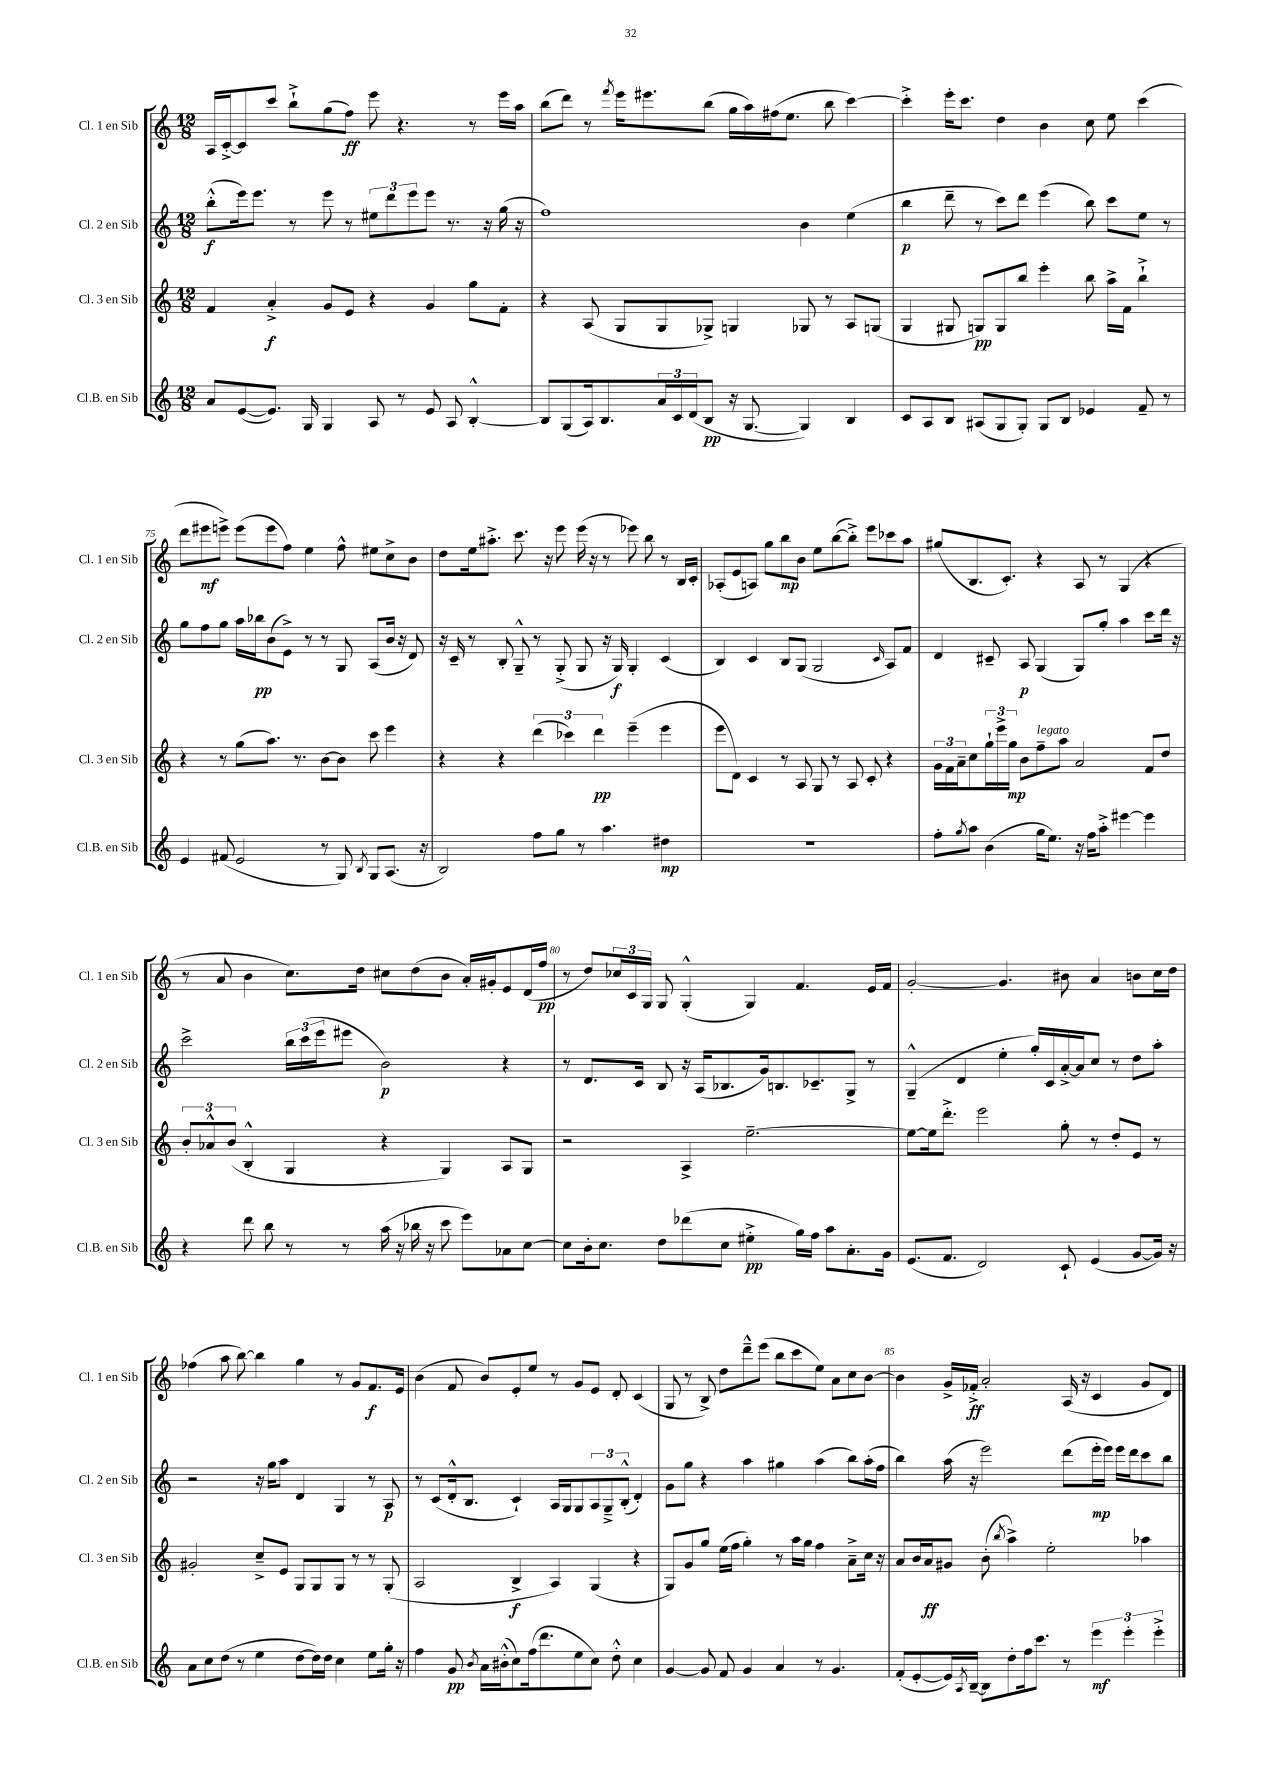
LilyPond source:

<<
\new StaffGroup <<
\new Staff = "s0" \with { instrumentName = "Cl. 1 en Sib" shortInstrumentName = "Cl. 1 en Sib" } {
    \clef treble \key c \major \numericTimeSignature \time 12/8
    a16 c'16~-.-> c'8 c'''8 b''8-!-> g''8( f''8\ff) e'''8 r4. r8 e'''16 a''16 |
    b''8( d'''8) r8 \acciaccatura { f'''8 } e'''16 eis'''8. b''8( g''16 a''16) fis''16( e''8. b''8 c'''4~) |
    c'''4-.-> e'''16-. c'''8. d''4 b'4 c''8 e''8 c'''4( |
    d'''8 eis'''8\mf e'''8->) e'''8( e'''8 f''8) e''4 f''8-^ eis''8 c''8-> b'8 |
    d''8 e''16 ais''8.-.-> c'''8. r16 e'''8 e'''16( r16 r8 ees'''8) b''8 r8 b16 c'16-. |
    aes8-.( e'8 a8) g''8 b''8\mp b'8 e''8 b''8~( b''8-.->) e'''8 ces'''8 a''8 |
    gis''8( b8. c'8.-.) r4 a8 r8 g4( r4 |
    r8 a'8 b'4 c''8.) d''16 cis''8 d''8( b'8 a'16-.) gis'16-. e'8 d'16( f''16\pp |
    r8 d''8) \tuplet 3/2 { ces''16 c'16 g16 } g8 g4-.-^( g4) f'4. e'16 f'16 |
    g'2~-. g'4. bis'8 a'4 b'8 c''16 d''16 |
    fes''4( a''8 b''8~) b''4 g''4 r8 g'8 f'8.\f e'16 |
    b'4( f'8 b'8) e'8-. e''8 r8 g'8 e'8 d'8-. c'4( |
    g8 r8 b8->) d''8 d'''8---^ e'''8( b''8 c'''8 e''8) a'8 c''8 b'8~ |
    b'4 g'16-> fes'16-.->\ff a'2-. a16( r16 c'4 g'8 d'8) \bar "|." |
}
\new Staff = "s1" \with { instrumentName = "Cl. 2 en Sib" shortInstrumentName = "Cl. 2 en Sib" } {
    \clef treble \key c \major \numericTimeSignature \time 12/8
    b''8-.-^\f( e'''16) e'''8. r8 e'''8 r8 \tuplet 3/2 { eis''8 d'''8 e'''8 } e'''8 r8. r16 g''16( r16 |
    f''1) b'4 e''4( |
    b''4\p d'''8-- r8 c'''8) d'''8 e'''4( b''8) c'''8 e''8 r8 |
    g''8 f''8 g''8 a''16 bes''16\pp b'8( e'8->) r8 r8 g8 a8( b'16 r16 d'8) |
    r16 c'16-- r8 b8-. g8---^ r8 g8-.->( g8 r16 g16\f) g4-. c'4( |
    b4) c'4 b8 g8( g2 \grace { c'16 } a8) f'8 |
    d'4 cis'8-- a8\p g4( g8) g''8-. a''4 c'''8 d'''16 r16 |
    c'''2-> \tuplet 3/2 { b''16 c'''16( e'''16 } eis'''8 b'2\p) r4 |
    r8 d'8. c'16 b8 r16 a16( bes8. g'16) b8. ces'8.-- g8-> r8 |
    g4---^( d'4 e''4-. g''16-.) c'16 a'16~-.-> a'16 c''8 r8 d''8 a''8-. |
    r2 r16 g''16 a''8 d'4 g4 r8 a8\p |
    r8 c'8( d'16-.-^ b8. c'4-!) a16 g16 g8 \tuplet 3/2 { a8 g8---> b8-.-^( } d'4-.) |
    g'8 g''8 r4 a''4 gis''4 a''4( b''8) a''16-.( f''16 |
    b''4) a''16( r16 e'''2) d'''8( e'''16-.\mp e'''16) e'''16 d'''16 c'''8 b''8 \bar "|." |
}
\new Staff = "s2" \with { instrumentName = "Cl. 3 en Sib" shortInstrumentName = "Cl. 3 en Sib" } {
    \clef treble \key c \major \numericTimeSignature \time 12/8
    f'4 a'4-.->\f g'8 e'8 r4 g'4 g''8 f'8-. |
    r4 a8( g8 g8 ges8->) g4 ges8 r8 a8 g8( |
    g4 gis8 g8\pp) g8 b''8 e'''4-. b''8 a''16-> f'16 b''4-!-> |
    r4 r8 g''8( a''8.) r8. b'8~ b'8 c'''8 e'''4 |
    r4 r4 \tuplet 3/2 { d'''4( ces'''4) d'''4\pp } e'''4--( e'''4 |
    e'''8 d'8) c'4 r8 a8 g8 r8 a8 c'8-. r4 |
    \tuplet 3/2 { g'16 f'16 a'16-- } c''8 \tuplet 3/2 { g''16-! e'''16-> g''16\mp } b'8 f''8--^\markup { \italic "legato" } a''8 a'2 f'8 d''8 |
    \tuplet 3/2 { b'8-. aes'8-^ b'8( } b4-.-^ g4 r4 g4) a8 g8 |
    r2 a4-> e''2.~-- |
    e''8~ e''16 d'''8.-.-> e'''2 g''8-. r8 d''8-. e'8 r8 |
    gis'2-. c''8---> e'8 g8 g8 g8 r8 r8 g8-.( |
    a2 b4->\f a4) g4( r4 |
    g8) g'8 g''8 e''16( f''16 g''4-.) r8 a''16 g''16 f''4 a'8---> c''16 r16 |
    a'8 b'16 a'16\ff gis'8 b'8-.( \acciaccatura { b''8 } a''4->) e''2-. aes''4 \bar "|." |
}
\new Staff = "s3" \with { instrumentName = "Cl.B. en Sib" shortInstrumentName = "Cl.B. en Sib" } {
    \clef treble \key c \major \numericTimeSignature \time 12/8
    a'8 e'8~( e'8.) g16 g4 a8 r8 e'8 a8 b4~-.-^ |
    b8 g8( a16) b8. \tuplet 3/2 { a'16 c'16 d'16( } b8\pp r16 g8.~ g4) b4 |
    c'8 a8 b8 ais8( g8 g8-.) g8 b8 ees'4 f'8-- r8 |
    e'4 fis'8( e'2 r8 g8) \acciaccatura { b8 } g8 a8.( r16 |
    b2) f''8 g''8 r8 a''4. dis''4\mp |
    R1. |
    f''8-. \acciaccatura { g''8 } a''8 b'4( g''16 e''8.) r16 f''16 a''8-.-> eis'''4~ eis'''4 |
    r4 d'''8 b''8 r8 r8 a''16( r16 bes''16 r16 c'''8 e'''8) aes'8 c''8~ |
    c''8 b'16-. c''8. d''8 des'''8( c''8 eis''4-.->\pp g''16) f''16 a''8 a'8.-. g'16 |
    e'8.( f'8. d'2) c'8-! e'4( g'8~ g'16) r16 |
    a'8 c''8 d''8( r8 e''4 d''8~ d''16) d''16 c''4 e''8 g''16-. r16 |
    f''4 g'8\pp \acciaccatura { b'8 } a'16 bis'16-.-^( c''8) f''16( d'''8. e''8 c''8) d''8-.-^ c''4 |
    g'4~ g'8 f'8 g'4 a'4 r8 g'4. |
    f'8-.( e'8~-. e'16) \acciaccatura { a8 } b16~-- b8 d''8-. f''16 c'''8. r8 \tuplet 3/2 { e'''4\mf e'''4-. e'''4-.-> } \bar "|." |
}
>>
>>
\layout { \context { \Score currentBarNumber = #72 \override BarNumber.break-visibility = ##(#f #t #t) barNumberVisibility = #(every-nth-bar-number-visible 5) } }
